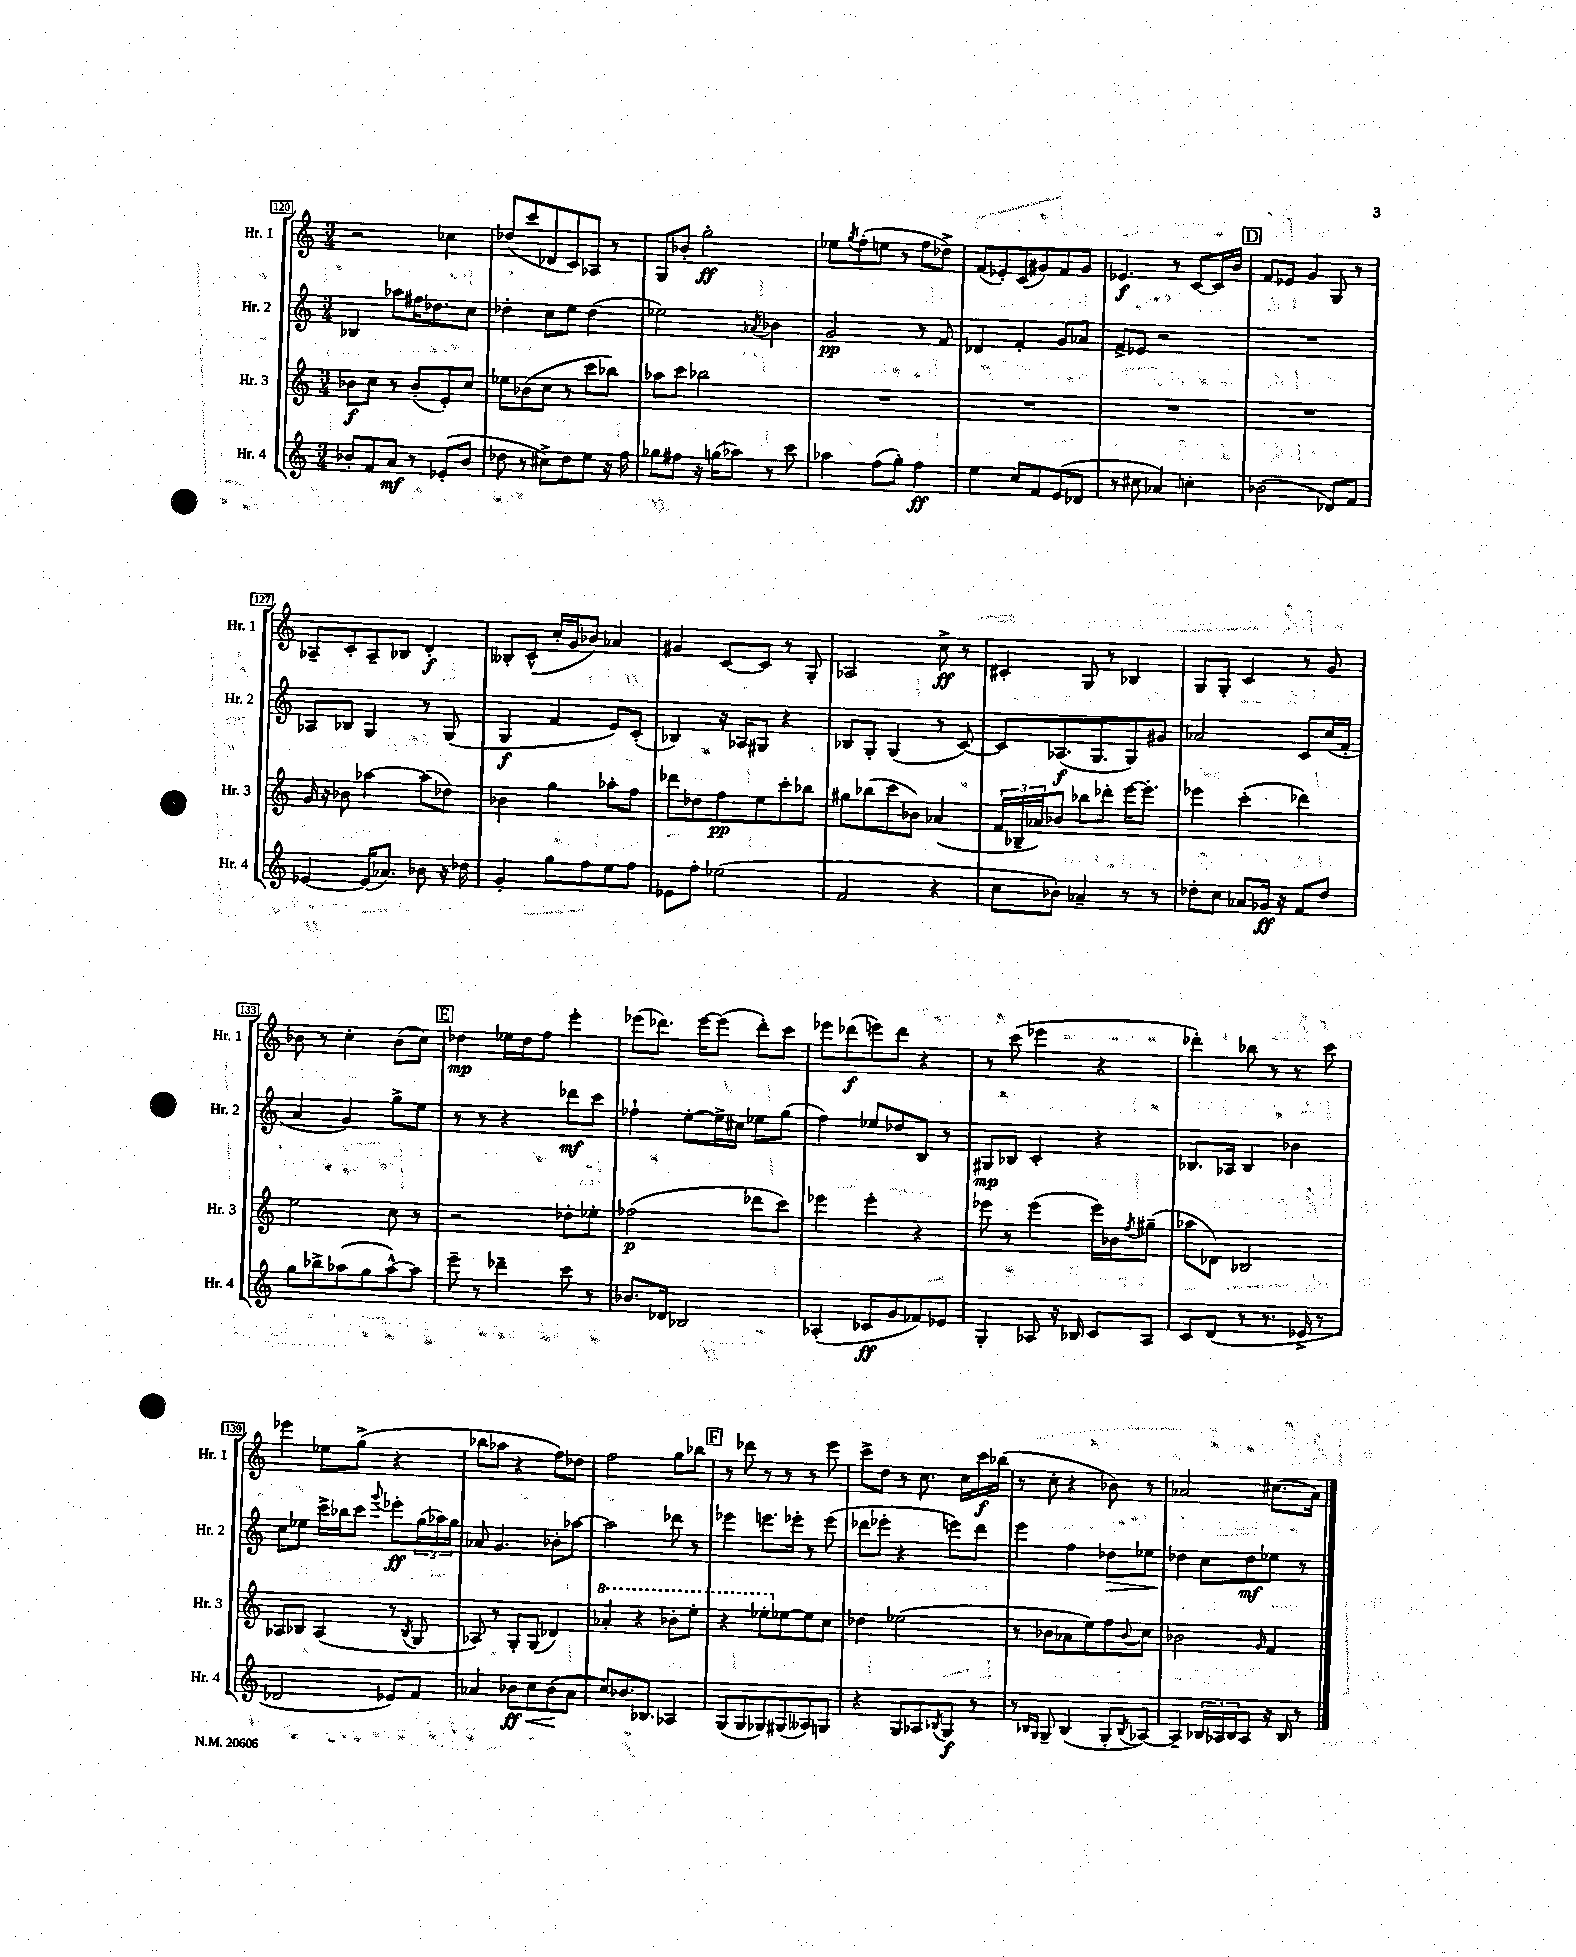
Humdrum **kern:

**kern	**kern	**kern	**kern
*staff4	*staff3	*staff2	*staff1
*clefG2	*clefG2	*clefG2	*clefG2
*k[]	*k[]	*k[]	*k[]
*M3/4	*M3/4	*M3/4	*M3/4
8b-'	8b-	4B-	2r
8f	8cc	.	.
8a	8r	8aa-	.
8r	(8b-'	16ff#	.
.	.	8.dd-	.
(8e-'	8e')	.	4cc-
8b-	8cc	8cc	.
=	=	=	=
8dd-	8ee-	4dd-'	(8dd-
8r	(8b-	.	8ccc
8cc#^)	8cc	8cc	8d-
8dd-	8r	8ee	8c)
8ee	8ccc	(4dd-	8A-
16r	8bb-)	.	8r
16ff	.	.	.
=	=	=	=
8gg-	8aa-	2ee-)	8G
8ff#	8ccc	.	8b-'
16r	2bb-	.	2gg'
(16gg	.	.	.
8aa-)	.	.	.
.	.	8qa-	.
8r	.	4b-	.
8ccc	.	.	.
=	=	=	=
4aa-	2.r	2g	8ee-
.	.	.	8qgg
.	.	.	(8ff'
(8ff	.	.	8ee
8gg')	.	.	8r
4ff	.	8r	8ff
.	.	8f	8dd-^)
=	=	=	=
4ee	2.r	4d-	(8f
.	.	.	8e-')
8cc	.	4f'	(8c
8f	.	.	8g#)
(8e	.	8g	8f
8d-	.	8a-	8g#
=	=	=	=
8r	2.r	8f^	4.e-
8cc#	.	8e-	.
4a-)	.	2r	.
.	.	.	8r
4cc'	.	.	[8c
.	.	.	16c]
.	.	.	16b
=	=	=	=
(2b-	2.r	2.r	8f
.	.	.	8e-
.	.	.	4g
8d-)	.	.	8G
8f	.	.	8r
=	=	=	=
[4e-	16g	8A-	8A-~
.	16r	.	.
.	8b-	8B-	8c'
(16e-]	[4aa-	4G	8A-~
8.a-)	.	.	.
.	.	.	8B-
8b-	(8aa-]	8r	4d'
16r	8dd-)	(8G	.
16dd-	.	.	.
=	=	=	=
4g'	4b-	4G	8B--'
.	.	.	(8c^^
8gg	4gg	4f	16cc'
.	.	.	16g
8ff	.	.	8b-)
8ee	8aa-'	8e)	4a-
8ff	8ff	(8c'	.
=	=	=	=
8e-	8ddd-	4B-)	4g#
8ff'	8dd-	.	.
(2ee-	8ff	16r	[8c
.	.	16A-	.
.	8ee	8G#	8c]
.	8ccc'	4r	8r
.	8bb-	.	8G'
=	=	=	=
2f	8gg#	8B-	2A-
.	(8bb-	8G'	.
.	8ccc	(4G	.
.	8b-)	.	.
4r	(4a-	8r	8cc^
.	.	[8c)	8r
=	=	=	=
8cc	24f	8c]	4c#'
.	24B-~	.	.
.	24a-)	.	.
8b-')	8b-	(8.A-	.
4a-~	8bb-	.	8G
.	.	8.G	.
.	8ddd-'	.	8r
8r	[16eee	8G)	4B-
.	8.eee']	.	.
8r	.	8g#	.
=	=	=	=
8dd-'	4eee-	2a-	8G
8cc	.	.	8G'
8a-	(4ccc'	.	4c
16g-	.	.	.
16r	.	.	.
8f	4ddd-)	8c	8r
8dd-	.	(16cc	8g
.	.	16f'	.
=	=	=	=
8gg	2ee	4a	8b-
8bb-^	.	.	8r
(8aa-	.	4g)	4cc'
8gg	.	.	.
[8aa-^^)	8cc	8gg^	(8b-
8aa-]	8r	8ee	8cc)
=	=	=	=
8eee~	2r	8r	4dd-
8r	.	8r	.
4ddd-~	.	4r	16ee-
.	.	.	16dd-
.	.	.	8ff
8ccc	8dd-'	8ddd-	4eee'
8r	8ee-'	8ccc	.
=	=	=	=
8.b-	(2ff-	4ff-`	(8eee-
.	.	.	8.ddd-)
16d-	.	.	.
2B-	.	[8ee'	.
.	.	.	[16eee-
.	.	16ee^]	(8eee-]
.	.	16cc#	.
.	8ddd-	8ee-	8ddd-')
.	8ccc)	(8gg	8ccc
=	=	=	=
(4A-'	4eee-	4ff)	8eee-
.	.	.	(8ddd-
8c-	4eee-'	8ee-	8eee)
8g	.	8dd-	8ddd-
8f-)	4r	8B	4r
8e-	.	8r	.
=	=	=	=
4G'	8eee-	8G#	8r
.	8r	8B-	(8ccc
8A-	(4eee-	4c'	4eee-
16r	.	.	.
16B-	.	.	.
8c	16eee-)	4r	4r
.	16b-	.	.
.	8qff	.	.
8A-	(8gg#~	.	.
=	=	=	=
8c	8aa-	8.B-	4ddd-')
(8d	8d-)	.	.
.	.	16A-	.
8r	2B-	4B-	8bb-
8.r	.	.	8r
.	.	4b-	8r
16e-^	.	.	.
8r	.	.	8ccc
=	=	=	=
2d-	8A-	8cc	4eee-
.	8B-	8ee-	.
.	(4A-	16ccc^	8ee-
.	.	16bb-	.
.	.	8ccc	(8gg^
.	.	8qqggg	.
8e-)	8r	8eee-'	4r
.	8qB-	.	.
8f	8G	(24gg	.
.	.	24aa-)	.
.	.	24gg	.
=	=	=	=
4a-	8A-)	8a-	8bb-
.	8r	4.g	8aa-
8b-	8G'	.	4r
8cc	(8G	.	.
(8b-	4d-)	8b-'	8ff)
8a-	.	[8aa-	8dd-
=	=	=	=
8cc)	4aa-'	2aa-]	2ff
8.b-	.	.	.
.	4r	.	.
8.B-	.	.	.
4A-	8bb-'	8ddd-	8gg
.	8eee'	8r	8bb-
=	=	=	=
(8G	4r	4eee-	8r
8G	.	.	8ddd-
8G-)	8eee-'	8.eee	8r
(8G#	[8ee-	.	8r
.	.	16eee-'	.
8A--)	8ee-]	8r	8r
8G	8cc	(8eee-	8eee
=	=	=	=
4r	4dd-	8ddd-	8ccc^
.	.	8eee-'	8dd
8G	(2ee-	4r	8r
8A-	.	.	8.cc
8qB-	.	.	.
8G	.	8eee)	.
.	.	.	16cc
8r	.	8ddd-	16ccc
.	.	.	(16bb-
=	=	=	=
8r	8r	4eee	8r
16qqB-	.	.	.
16qqG	.	.	.
8G~	8b-	.	8cc'
(4B-	8a-	4ff	4r
.	8ee)	.	.
8G'	8ff	8dd-	8b-)
8qB-	8qqb-	.	.
[8A-)	8cc	8ee-	8r
=	=	=	=
4A-~]	2b-	4dd-	2a-
24B-	.	8cc	.
24A-	.	.	.
24B-	.	.	.
8A-	.	8dd-	.
.	16qqg	.	.
16r	4f	8ee-	(8.cc#
16B-	.	.	.
8r	.	8r	.
.	.	.	16a-)
==	==	==	==
*-	*-	*-	*-
